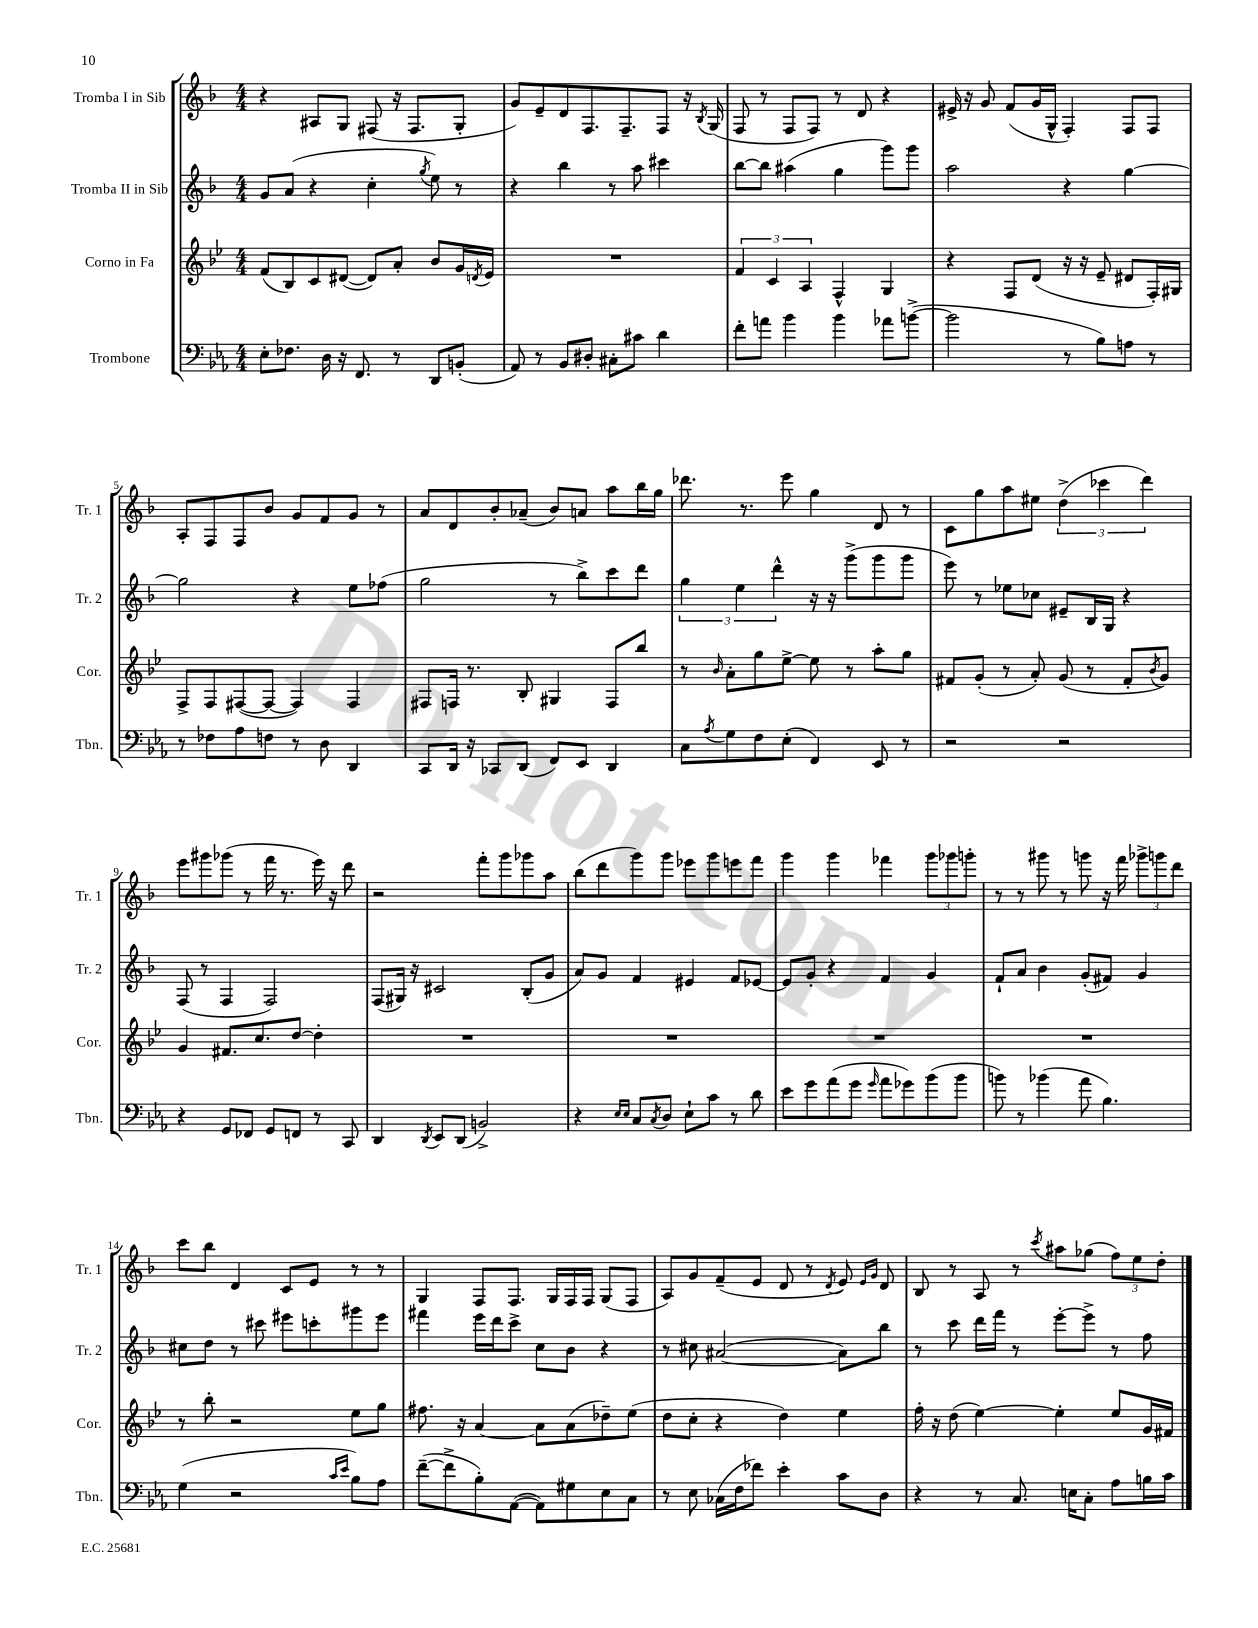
<<
\new StaffGroup <<
\new Staff = "s0" \with { instrumentName = "Tromba I in Sib" shortInstrumentName = "Tr. 1" } {
    \clef treble \key f \major \numericTimeSignature \time 4/4
    r4 ais8 g8 fis8( r16 fis8. g8-. |
    g'8) e'8-- d'8 f8. f8.-- f8 r16 \acciaccatura { bes8 } g16( |
    f8 r8 f8 f8) r8 d'8 r4 |
    eis'16-> r16 g'8 f'8( g'16 g16-^ f4-.) f8 f8 |
    a8-. f8 f8 bes'8 g'8 f'8 g'8 r8 |
    a'8 d'8 bes'8-. aes'8--( bes'8) a'8 a''8 bes''16 g''16 |
    des'''8. r8. e'''8 g''4 d'8 r8 |
    c'8 g''8 a''8 eis''8 \tuplet 3/2 { d''4->( ces'''4 d'''4) } |
    e'''8 gis'''8 ges'''8( r8 f'''16 r8. e'''16) r16 d'''8 |
    r2 f'''8-. g'''8 ges'''8 a''8 |
    bes''8( d'''8 g'''8) g'''8 ees'''8 g'''8 e'''8 f'''8 |
    g'''4 g'''4 fes'''4 \tuplet 3/2 { g'''8 ges'''8 g'''8-. } |
    r8 r8 gis'''8 r8 g'''8 r16 f'''16 \tuplet 3/2 { ges'''8-> g'''8 d'''8 } |
    c'''8 bes''8 d'4 c'8 e'8 r8 r8 |
    g4 f8 f8. g16 f16 f16 g8( f8 |
    a8) g'8 f'8--( e'8 d'8 r8 \acciaccatura { d'8 } e'8) \grace { e'16 g'16 } d'8 |
    bes8 r8 a8 r8 \acciaccatura { c'''8 } ais''8 ges''8( \tuplet 3/2 { f''8) e''8 d''8-. } \bar "|." |
}
\new Staff = "s1" \with { instrumentName = "Tromba II in Sib" shortInstrumentName = "Tr. 2" } {
    \clef treble \key f \major \numericTimeSignature \time 4/4
    g'8 a'8( r4 c''4-. \acciaccatura { g''8 } e''8) r8 |
    r4 bes''4 r8 a''8 cis'''4 |
    bes''8~ bes''8 ais''4( g''4 g'''8) g'''8 |
    a''2 r4 g''4~ |
    g''2 r4 e''8 fes''8( |
    g''2 r8 bes''8->) c'''8 d'''8 |
    \tuplet 3/2 { g''4 e''4 d'''4-^ } r16 r16 g'''8->( g'''8 g'''8 |
    e'''8) r8 ees''8 ces''8 eis'8-- bes16 g16 r4 |
    f8( r8 f4 f2) |
    f8( gis16) r16 cis'2 bes8-.( g'8 |
    a'8) g'8 f'4 eis'4 f'8 ees'8~ |
    ees'8 g'8-. r4 f'4 g'4 |
    f'8-! a'8 bes'4 g'8-.( fis'8) g'4 |
    cis''8 d''8 r8 cis'''8 eis'''8 c'''8-. gis'''8 eis'''8 |
    fis'''4 e'''16 d'''16 c'''8-> c''8 bes'8 r4 |
    r8 cis''8 ais'2~( ais'8) bes''8 |
    r8 c'''8 d'''16 f'''16 r8 e'''8~-. e'''8-> r8 f''8 \bar "|." |
}
\new Staff = "s2" \with { instrumentName = "Corno in Fa" shortInstrumentName = "Cor." } {
    \clef treble \key bes \major \numericTimeSignature \time 4/4
    f'8( bes8) c'8 dis'8~( dis'8) a'8-. bes'8 g'16 \acciaccatura { d'8 } ees'16 |
    R1 |
    \tuplet 3/2 { f'4 c'4 a4 } f4-^ g4 |
    r4 f8 d'8( r16 r16 ees'8-- dis'8 f16-.) gis16 |
    f8-> f8 fis8~( fis8~ fis4) fis4 |
    fis8 f16 r8. bes8-. gis4 f8 bes''8 |
    r8 \grace { bes'16 } a'8-. g''8 ees''8~-> ees''8 r8 a''8-. g''8 |
    fis'8 g'8-.( r8 a'8-.) g'8( r8 fis'8-. \acciaccatura { bes'8 } g'8) |
    g'4 fis'8. c''8. d''8~ d''4-. |
    R1 |
    R1 |
    R1 |
    R1 |
    r8 bes''8-. r2 ees''8 g''8 |
    fis''8. r16 a'4~ a'8 a'8( des''8--) ees''8( |
    d''8 c''8-. r4 d''4) ees''4 |
    f''16-. r16 d''8( ees''4~) ees''4-. ees''8 g'16 fis'16 \bar "|." |
}
\new Staff = "s3" \with { instrumentName = "Trombone" shortInstrumentName = "Tbn." } {
    \clef bass \key ees \major \numericTimeSignature \time 4/4
    ees8-. fes8. d16 r16 f,8. r8 d,8 b,8-.( |
    aes,8) r8 bes,8 dis8-. cis8-. cis'8 d'4 |
    f'8-. a'8 bes'4 bes'4 aes'8 b'8~->( |
    b'2 r8 bes8) a8 r8 |
    r8 fes8 aes8 f8 r8 d8 d,4 |
    c,8 d,16 r16 ces,8 d,8( f,8) ees,8 d,4 |
    c8 \acciaccatura { aes8 } g8 f8 ees8-.( f,4) ees,8 r8 |
    r2 r2 |
    r4 g,8 fes,8 g,8 f,8 r8 c,8 |
    d,4 \acciaccatura { d,8 } ees,8 d,8( b,2->) |
    r4 \grace { ees16 ees16 } c8 \acciaccatura { c8 } d8 ees8-! c'8 r8 d'8 |
    ees'8 g'8 aes'8( g'8 \grace { g'16 } aes'8 ges'8) bes'8( bes'8 |
    b'8) r8 bes'4( aes'8 bes4.) |
    g4( r2 \grace { c'16 ees'16 } bes8) aes8 |
    f'8~--( f'8-> bes8-.) aes,8~( aes,8) gis8 ees8 c8 |
    r8 ees8 ces16( f16 fes'8) ees'4-. c'8 d8 |
    r4 r8 c8. e16 c8-. aes8 b16 c'16 \bar "|." |
}
>>
>>
